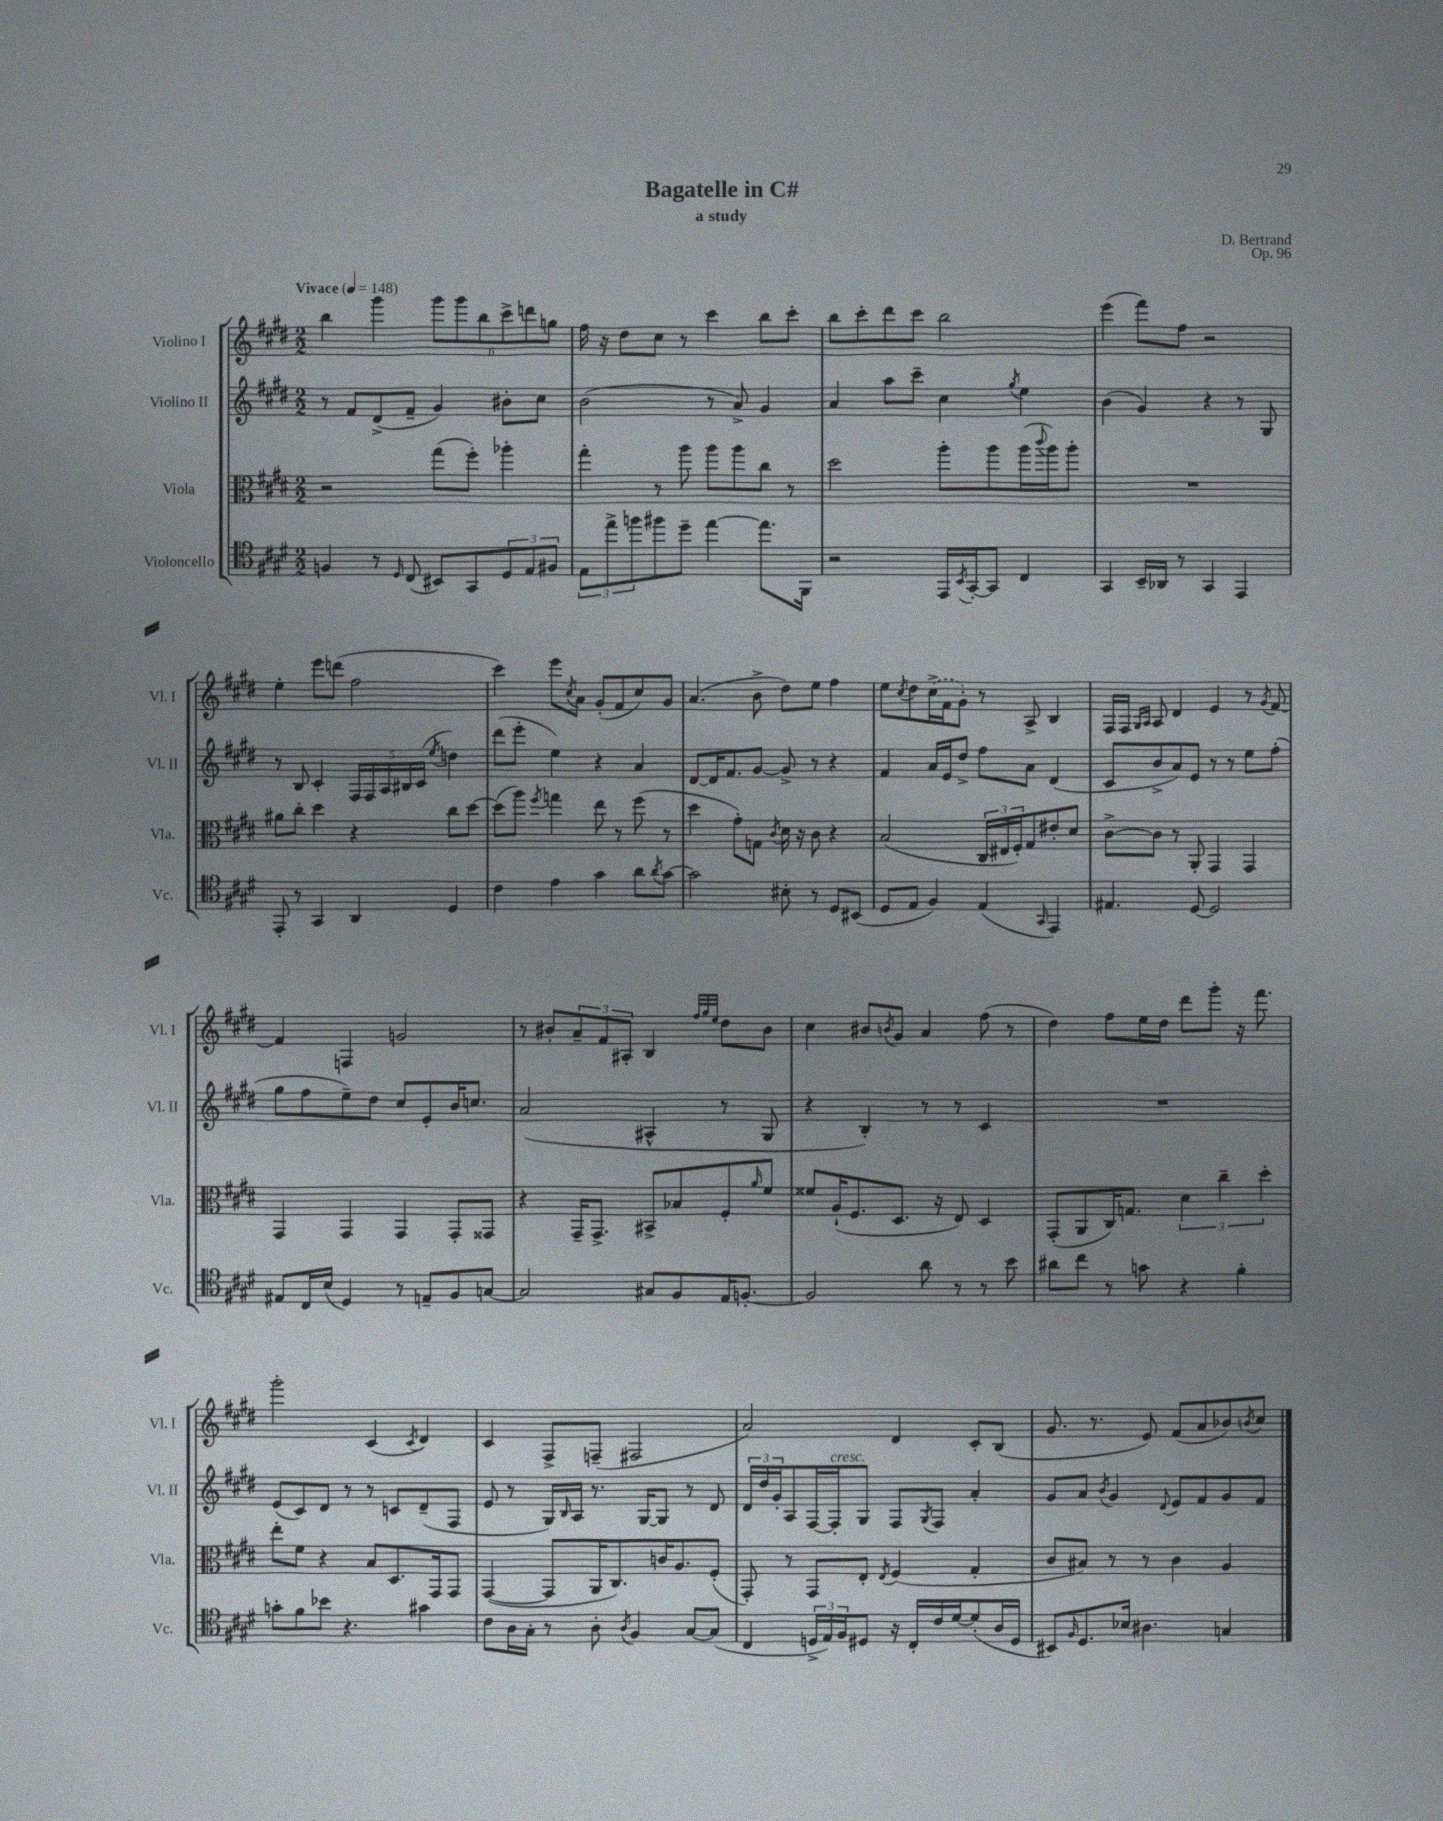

**kern	**kern	**kern	**kern
*staff4	*staff3	*staff2	*staff1
*clefC4	*clefC3	*clefG2	*clefG2
*k[f#c#g#d#]	*k[f#c#g#d#]	*k[f#c#g#d#]	*k[f#c#g#d#]
*M2/2	*M2/2	*M2/2	*M2/2
*MM148	*MM148	*MM148	*MM148
4F/	2r	8r	4bb\
.	.	8f#/L	.
8r	.	(8d#^/	4ggg#\
16qqD#/	.	.	.
(8C#/	.	8f#~/J	.
8BB#/L)	(8gg#\L	4g#/)	12ggg#\L
.	.	.	12ggg#\
8GG#/	8ff#'\J)	.	.
.	.	.	12bb\
12D#/	4aa-'\	8b#'\L	12ccc#^\
12E/	.	.	12ddd\
.	.	8cc#\J	.
12F#/J	.	.	12gg\J
=	=	=	=
12E\L	4gg#'\	(2b\	16ff#\
.	.	.	16r
12ee^\	.	.	.
.	.	.	8dd#\L
12ff\	.	.	.
8ff#\	8r	.	8cc#\J
8dd#~\J	8aa\	.	8r
[4ee\	8aa\L	8r	4ccc#\
.	8aa\	8a^/)	.
8.ee\]L	8cc#\J	4g#/	8bb\L
.	8r	.	8ccc#'\J
16FF#\Jk	.	.	.
=	=	=	=
2r	2dd#\	4a/	8bb\L
.	.	.	8ccc#'\
.	.	8aa\L	8ddd#\
.	.	8ccc#~\J	8ccc#\J
16EE/LL	8aa'\L	4cc#\	2bb\
8qBB/	.	.	.
[16GG#'/J	.	.	.
8GG#/]J	8aa\	.	.
.	.	8qgg#/	.
4C#/	(16aa\L	4ee\	.
.	8qqccc#/	.	.
.	16aa\J)	.	.
.	8aa'\J	.	.
=	=	=	=
4GG#/	1r	(4b\	(4eee\
16BB~/LL	.	4g#/)	8fff#\L)
16AA-/JJ	.	.	.
8r	.	.	8ff#\J
4GG#/	.	4r	2r
4EE/	.	8r	.
.	.	8G#/	.
=	=	=	=
8EE'/	8a#\L	8r	4ee'\
8r	8cc#'\J	8B/	.
4GG#/	4dd#\	4c#'/	8eee\L
.	.	.	(8ddd\J
4AA/	4r	20F#/LL	2ff#\
.	.	20F#/	.
.	.	20A/	.
.	.	20B#/	.
.	.	(20c#/JJ	.
.	.	8qee/	.
4D#/	8cc#\L	4dd\)	.
.	[8dd#\J	.	.
=	=	=	=
4c#\	(8dd#\]L	(8ddd#\L	4ccc#\)
.	8aa\J)	8eee'\J	.
.	8qff#/	.	.
4e\	4gg\	4ee\)	8eee\L
.	.	.	8qcc#/
.	.	.	8a\J
4g#\	8ee\	4r	(8g#'/L
.	8r	.	8f#/
8a\L	(8ff#\	4a/	8cc#/)
8qa/	.	.	.
[8g#\J	8r	.	8g#/J
=	=	=	=
2g#\]	4dd#\	[8d#/L	(4.a/
.	.	16d#/]K	.
.	.	8.f#/	.
.	8g#'\L)	.	.
.	8G\J	[8g#/J	8b^\
.	8qc#/	.	.
8B#'\	16d#\	8g#^/]	8dd#\L)
.	16r	.	.
8r	8c#\	8r	8ee\J
8D#/L	4r	4r	4ff#\
(8BB#/J	.	.	.
=	=	=	=
8D#/L	(2B/	4f#/	8ee\L
.	.	.	8qcc#/
8E/J	.	.	8dd#\
4F#/)	.	16a/LL	(16cc#^\L
.	.	16e/J	16f#\J
.	.	8dd#^/J	8g#'\J)
(4E/	24C#/LL	8ff#\L	8r
.	24E#/	.	.
.	24F#'/J)	.	.
.	8G#/	8a\J	8A^/
16qqGG#/	.	.	.
4EE/)	8e#'/	(4d#/	4B/
.	8d#/J	.	.
=	=	=	=
4.E#/	[8c#^\L	8c#/L	16F#/LL
.	.	.	16F#/JJ
.	.	.	16qqG#/LL
.	.	.	16qqA/JJ
.	8c#\]J	8b^/	8A/
.	8r	8a/)	4d#/
[8D#/	8AA'/	8e/J	.
2D#/]	4GG#/	8r	4e/
.	.	8r	.
.	4GG#/	8ee\L	8r
.	.	.	8qg#/
.	.	(8ff#'\J	[8f#/
=	=	=	=
8E#/L	4GG#/	8gg#\L	4f#/]
16C#/L	.	8ff#\	.
(16B/JJ	.	.	.
4D#/)	4GG#/	8ee~\)	4F/
.	.	8dd#\J	.
8r	4GG#/	8cc#/L	2g/
8E~/L	.	8e'/	.
8F#/	8GG#'/L	16b/K	.
.	.	8.cc/J	.
[8G/J	8GG##/J	.	.
=	=	=	=
2G/]	4r	(2a/	8r
.	.	.	8b#'/L
.	16GG#~/LK	.	12a~/
.	8.GG#^/J	.	.
.	.	.	12f#/
.	.	.	12A#'/J
8G#/L	8BB#^/L	4A#^^/	4B/
8F#/	8B-/	.	.
.	.	.	32qqff#/LLL
.	.	.	32qqgg#/
.	.	.	32qqee/JJJ
16E/K	8F#'/	8r	8dd#\L
[8.F'/J	.	.	.
.	16qqa/	.	.
.	8f#/J	8G#/	8b#\J
=	=	=	=
2F/]	8f##/L	4r	4cc#\
.	(16A`/K	.	.
.	8.F#/	.	.
.	.	4B'/)	8b#/L
.	.	.	8qb/
.	8.D#/J	.	8g#/J
8a\	.	8r	4a/
.	16r	.	.
8r	8E/)	8r	.
8r	4D#/	4c#/	(8ff#\
8b\	.	.	8r
=	=	=	=
8a#\L	(8GG#'/L	1r	4dd#\)
8cc#\J	8AA/	.	.
8r	16C#/K)	.	8ff#\L
.	8.G/J	.	.
8g\	.	.	16ee\L
.	.	.	16dd#\JJ
4r	6d#\	.	8ddd#\L
.	.	.	8ggg#'\J
.	6cc#~\	.	.
4f#'\	.	.	16r
.	.	.	8.fff#\
.	6dd#'\	.	.
=	=	=	=
8g'\L	8ee'\L	(8e/L	2ggg#'\
8f#\	8f#\J	8c#/)	.
8b-\J	4r	8d#/J	.
4.r	.	8r	.
.	8B/L	8r	(4c#/
.	8.D#/	8c/L	.
.	.	.	8qc#/
4g#\	.	(8d#~/	4d#/)
.	16GG#/k	.	.
.	8GG#/J	8F#/J	.
=	=	=	=
8c#\L	([4GG#/	8e/	4c#/
16A\L	.	8r	.
16G#'\JJ	.	.	.
8r	8GG#/]L	16G#/LL)	8F#^/L
.	.	16qqB/	.
.	.	16A/JJ	.
8A'\	16AA/K	8.r	(8F~/J
.	8.C#/)	.	.
8qA/	.	.	.
4F#/	.	.	2F#/
.	.	[16G#/LK	.
.	16c/K	8G#/]J	.
.	8.A/	.	.
[8G#/L	.	8r	.
(8G#/]J	(8F#'/J	8d#/	.
=	=	=	=
4C#/	8GG#'/)	24d#/LL	2a/)
.	.	24dd#/	.
.	.	24g#'/J	.
.	8r	8A/	.
24D^/LL	8GG#/L	[16F#/L	.
24E/)	.	.	.
.	.	16F#'/]J	.
24F#/J	.	.	.
8D#/J	8E'/J	8G#/J	.
.	8qE/	.	.
16r	(4F#/	8F#/L	4d#/
16C#'/LL	.	.	.
.	.	8qG#/	.
16c#/	.	8F#/J	.
[16d#/J	.	.	.
(8d#'/]	4G#'/	4a'/	8c#'/L
16A/L	.	.	(8B/J
16D#/JJ	.	.	.
=	=	=	=
8BB#/L)	8c#/L	8g#/L	8.g#/
16qqF#/	.	.	.
8.D#/	8B#/J)	8a/J	.
.	.	.	8.r
.	.	8qb/	.
.	8r	4g#/	.
16B-/Jk	.	.	.
4.A#\	8r	.	8e/)
.	.	8qqd#/	.
.	4c#\	8e/L	(8f#/L
.	.	8f#/	8a/
4G/	4A/	8g#/	8b-/)
.	.	.	8qb/
.	.	8f#/J	8cc#/J
==	==	==	==
*-	*-	*-	*-
